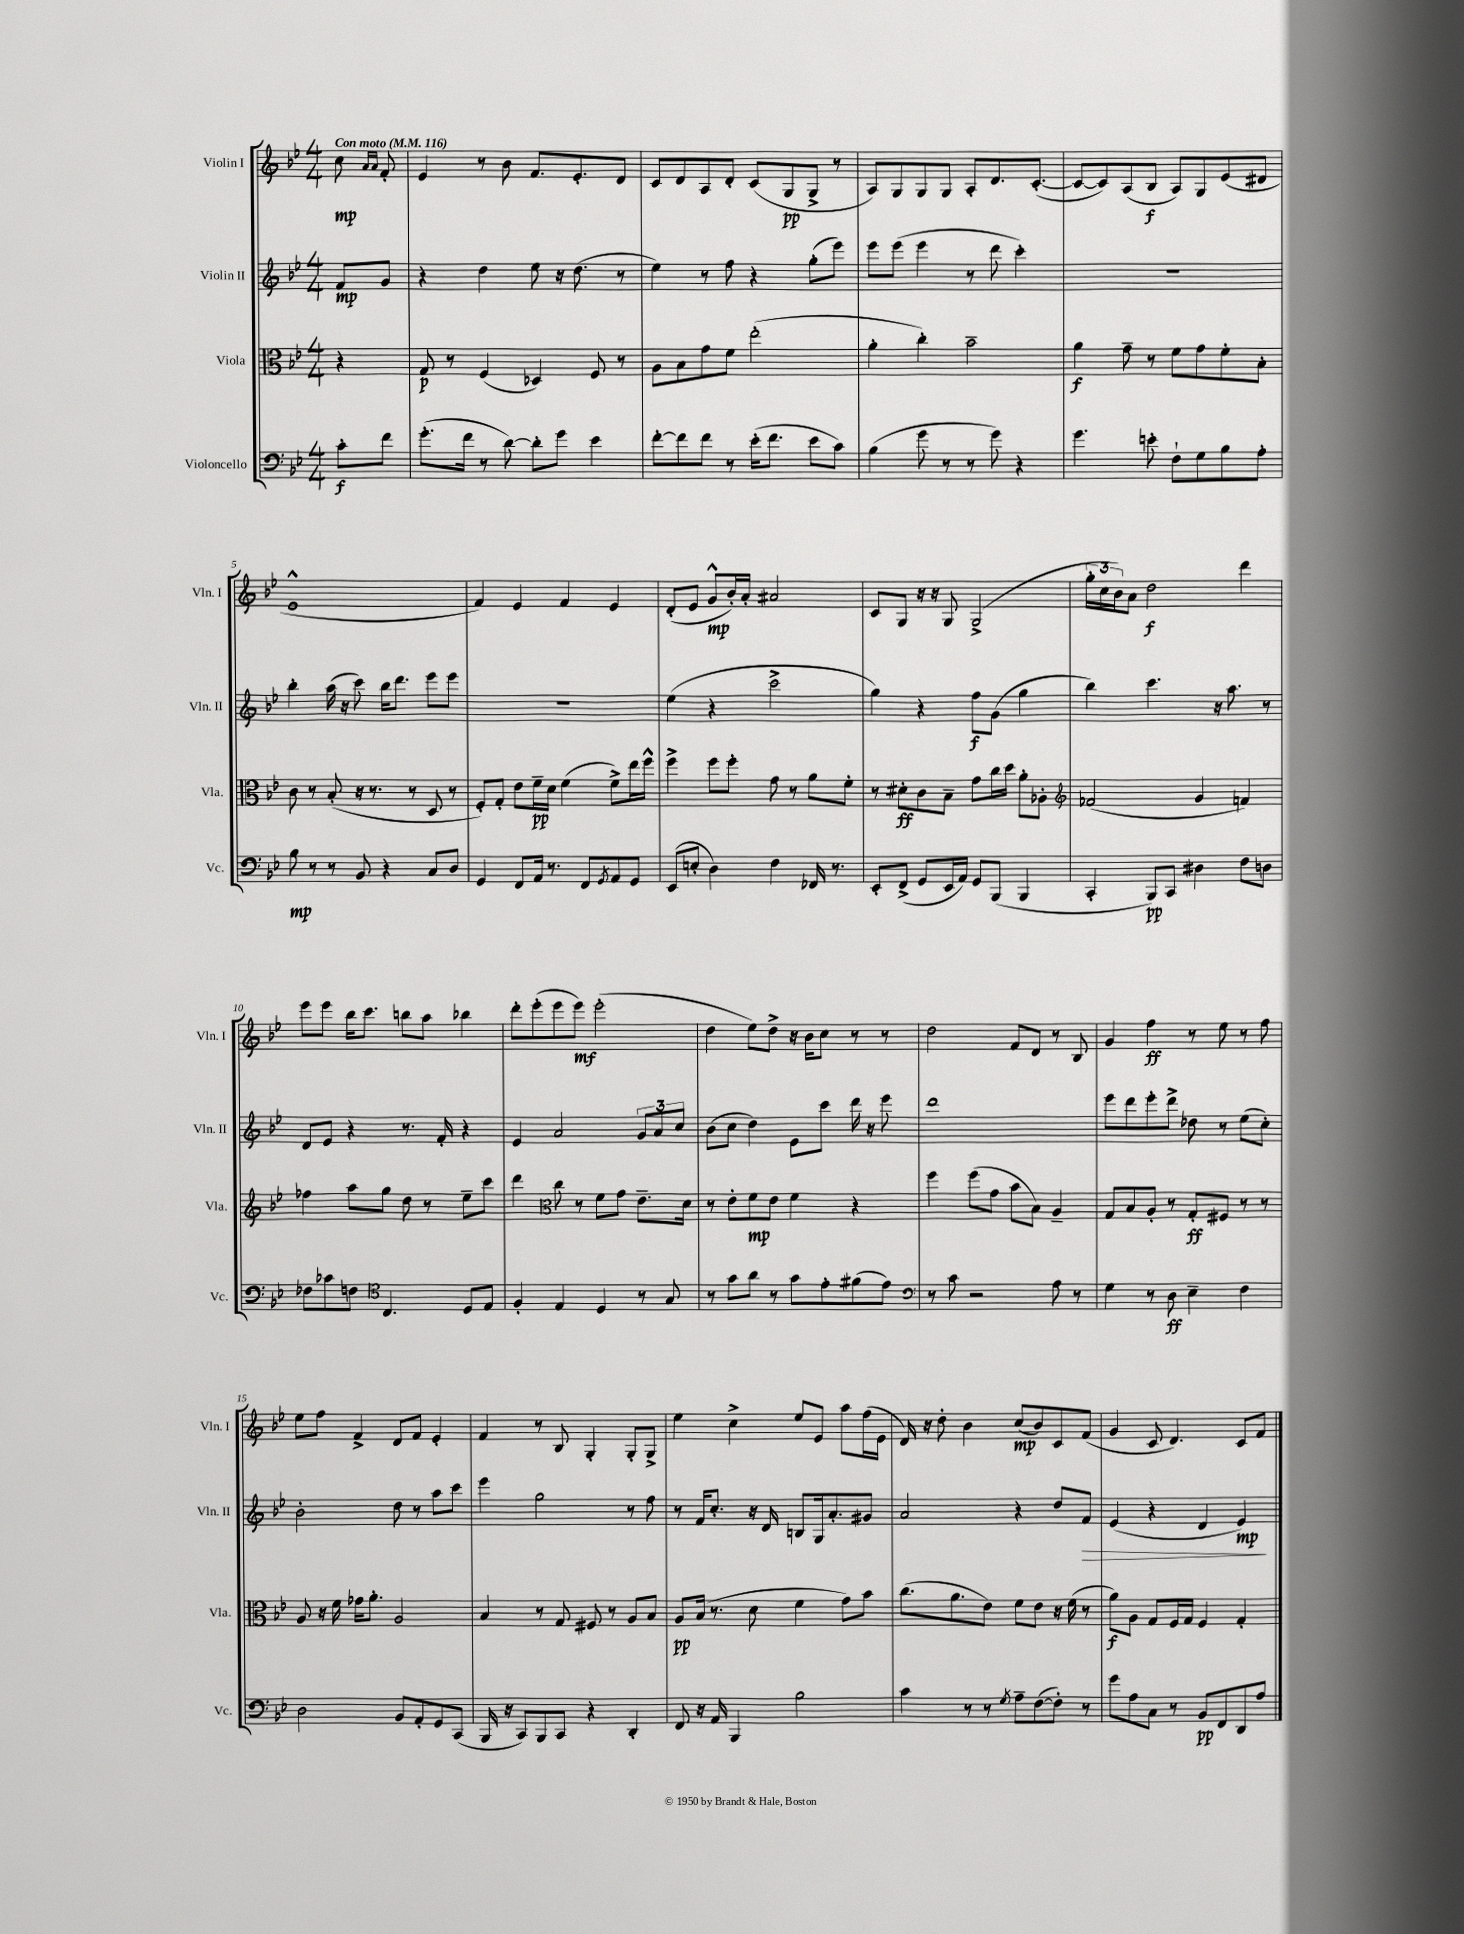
<<
\new StaffGroup <<
\new Staff = "s0" \with { instrumentName = "Violin I" shortInstrumentName = "Vln. I" } {
    \clef treble \key bes \major \numericTimeSignature \time 4/4 \partial 4 \tempo "Con moto" 4 = 116
    c''8\mp \grace { a'16 a'16 } f'8-. |
    ees'4 r8 bes'8 f'8. ees'8.-. d'8 |
    c'8 d'8 a8 d'8-. c'8( g8\pp g8-> r8 |
    a8) g8 g8 g8 a8-. d'8. c'8.~-.( |
    c'8~ c'8) a8( bes8\f a8) g8 ees'8( dis'8 |
    ees'1-^ |
    f'4) ees'4 f'4 ees'4 |
    d'8-.( ees'8 g'8-^\mp bes'16-.) a'16-. ais'2 |
    c'8 g8 r16 r16 g8 g2->( |
    \tuplet 3/2 { g''16-. c''16 bes'16) } a'8 d''2\f d'''4 |
    ees'''8 ees'''8 bes''16 c'''8. b''8 a''8 bes''4 |
    d'''8-. ees'''8-.( ees'''8 ees'''8\mf) ees'''2-.( |
    d''4 ees''8) d''8-> r16 bes'16 c''8 r8 r8 |
    d''2 f'8 d'8 r8 bes8 |
    g'4 f''4\ff r8 ees''8 r8 f''8 |
    ees''8 f''8 f'4-> d'8 f'8 ees'4-. |
    f'4 r8 bes8 g4-. g8-. g8-> |
    ees''4 c''4-> ees''8 ees'8 a''8 f''16( ees'16 |
    d'16) r16 d''8-. bes'4 c''8\mp( bes'8) c'8 f'8( |
    g'4 c'8 d'4.) c'8 f'8 \bar "|." |
}
\new Staff = "s1" \with { instrumentName = "Violin II" shortInstrumentName = "Vln. II" } {
    \clef treble \key bes \major \numericTimeSignature \time 4/4 \partial 4
    f'8\mp g'8 |
    r4 d''4 ees''8 r16 d''8.( r8 |
    ees''4) r8 f''8 r4 g''8-.( ees'''8) |
    ees'''8 ees'''8( ees'''4 r8 d'''8 c'''4-.) |
    R1 |
    bes''4-. a''16( r16 c'''8) bes''16 d'''8. ees'''8 ees'''8 |
    r1 |
    ees''4( r4 c'''2-> |
    g''4) r4 f''8\f g'8( g''4 |
    bes''4) c'''4. r16 a''8. r8 |
    d'8 ees'8 r4 r8. f'16-. r4 |
    ees'4 a'2 \tuplet 3/2 { g'8 a'8 c''8 } |
    bes'8( c''8 d''4) ees'8 c'''8 d'''16 r16 ees'''8 |
    d'''1 |
    ees'''8 d'''8 ees'''8-. d'''8-> des''8 r8 ees''8( c''8-.) |
    bes'2-. d''8 r8 a''8 c'''8 |
    ees'''4 g''2 r8 f''8 |
    r8 f'16 c''8.-. r16 d'16 b8 g16 a'8.-. gis'8 |
    a'2 r4 d''8 f'8\> |
    ees'4( r4 d'4 ees'4\mp\!) \bar "|." |
}
\new Staff = "s2" \with { instrumentName = "Viola" shortInstrumentName = "Vla." } {
    \clef alto \key bes \major \numericTimeSignature \time 4/4 \partial 4
    r4 |
    g8\p r8 f4( des4) f8 r8 |
    a8 bes8 g'8 f'8 ees''2-.( |
    a'4-. c''4-.) bes'2-- |
    a'4\f g'8-- r8 f'8 g'8 f'8-. bes8-. |
    c'8 r8 bes8-.( r16 r8. r8 d8 r8 |
    f8-.) g8-. ees'8 f'16--\pp d'16 f'4( f'8->) ees''16 f''16-^ |
    f''4-> f''8 f''8-. g'8 r8 a'8 f'8-. |
    r8 dis'8-.\ff c'8 bes8-- g'8 c''16 d''16 a'8-. aes8-. |
    \clef treble fes'2( g'4 f'4) |
    fes''4 a''8 g''8 d''8 r8 ees''8-- c'''8 |
    d'''4 \clef alto c''8 r8 f'8 g'8 ees'8.-- d'16 |
    r8 ees'8-. f'8\mp ees'8 f'4 r4 |
    f''4 f''8( g'8 bes'8 bes8) a4-- |
    g8 bes8 a8-. r8 g8-.\ff fis8 r8 r8 |
    a8 r16 f'16 ges'16 a'8.-. a2 |
    bes4 r8 g8 fis8 r8 a8 bes8 |
    a8\pp bes16( r8. d'8 f'4 g'8) bes'8 |
    c''8.( a'8. ees'8) f'8 ees'8 r16 f'16( r8 |
    a'8\f) a8 g8 f16 g16 f4 g4-. \bar "|." |
}
\new Staff = "s3" \with { instrumentName = "Violoncello" shortInstrumentName = "Vc." } {
    \clef bass \key bes \major \numericTimeSignature \time 4/4 \partial 4
    c'8-.\f f'8 |
    g'8.-.( f'16 r8 d'8~) d'8-. g'8 ees'4 |
    f'8~-. f'8 f'8 r8 ees'16-.( f'8. ees'8 c'8) |
    bes4( g'8 r8 r8 g'8) r4 |
    g'4. e'8-. f8-! g8 bes8 a8-. |
    bes8\mp r8 r8 bes,8 r4 c8 d8 |
    g,4 f,8 a,16 r8. f,8 \acciaccatura { g,8 } a,8 g,8 |
    ees,8( e8-. d4) f4 fes,16 r8. |
    ees,8-. f,8->( g,8 ees,16 a,16) g,8 bes,,8( bes,,4 |
    c,4-. bes,,8\pp) c,8 dis4 f8 d8 |
    fes8 ces'8 f8 \clef tenor c4. d8 ees8 |
    f4-. ees4 d4 r8 g8 |
    r8 g'8 a'8 r8 g'8 ees'8-. fis'8( ees'8) |
    \clef bass r8 c'8 r2 a8 r8 |
    g4 r8 d8\ff ees4-- f4 |
    d2 bes,8 a,8-. g,8 c,8( |
    bes,,16 r16 c,8) bes,,8 c,8 r4 d,4-. |
    f,8 r16 a,16 bes,,4 bes2 |
    c'4 r8 r8 \acciaccatura { g8 } a8-- f8~( f8-.) r8 |
    g'8 a8 c8 r8 bes,8\pp f,8 d,8 a8 \bar "|." |
}
>>
>>
